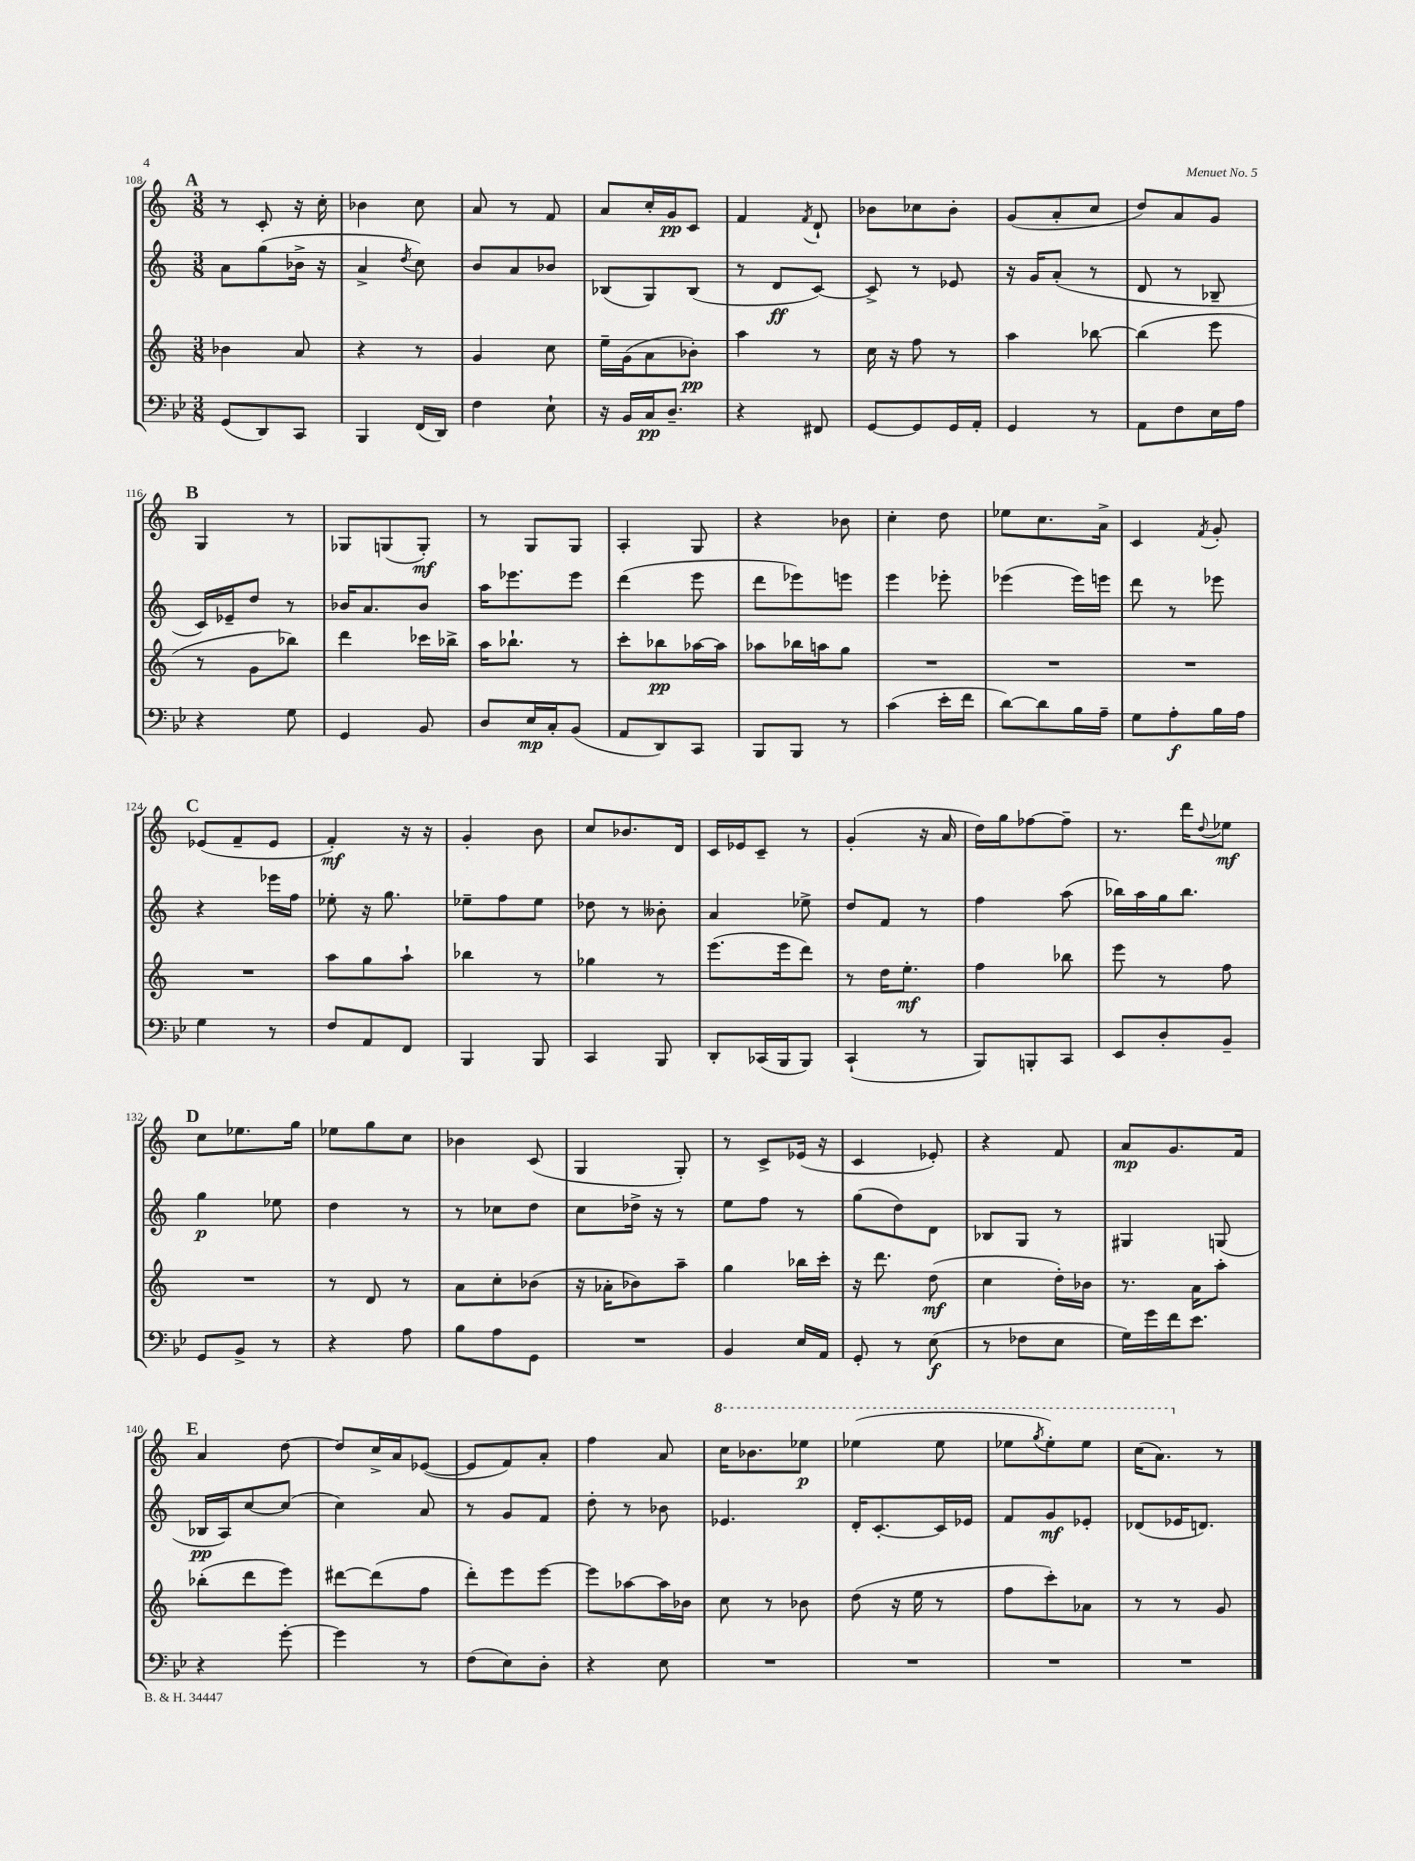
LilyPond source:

<<
\new StaffGroup <<
\new Staff = "s0" {
    \clef treble \key c \major \numericTimeSignature \time 3/8
    \mark \markup { \bold "A" } r8 c'8-. r16 c''16-. |
    bes'4 c''8 |
    a'8 r8 f'8 |
    a'8 c''16-. g'16\pp c'8 |
    f'4 \acciaccatura { f'8 } d'8-! |
    bes'8 ces''8 bes'8-. |
    g'8( a'8-. c''8 |
    d''8) a'8 g'8 |
    \mark \markup { \bold "B" } g4 r8 |
    ges8 g8( g8-.\mf) |
    r8 g8 g8 |
    a4-. g8 |
    r4 bes'8 |
    c''4-. d''8 |
    ees''8 c''8. a'16-> |
    c'4 \acciaccatura { f'8 } g'8-. |
    \mark \markup { \bold "C" } ees'8( f'8-- ees'8 |
    f'4-.\mf) r16 r16 |
    g'4-. b'8 |
    c''8 bes'8. d'16 |
    c'16 ees'16 c'8-- r8 |
    g'4-.( r16 a'16 |
    d''16) g''16 fes''8~ fes''8-- |
    r8. d'''16 \appoggiatura { d''8 } ees''8\mf |
    \mark \markup { \bold "D" } c''8 ees''8. g''16 |
    ees''8 g''8 c''8 |
    bes'4 c'8( |
    g4 g8-.) |
    r8 c'8-> ees'16( r16 |
    c'4 ees'8-.) |
    r4 f'8 |
    a'8\mp g'8. f'16 |
    \mark \markup { \bold "E" } a'4 d''8~ |
    d''8 c''16-> a'16 ees'8~( |
    ees'8 f'8) a'8-. |
    f''4 a'8 |
    \ottava #1 c'''16 bes''8. ees'''8\p |
    ees'''4( ees'''8 |
    ees'''8 \acciaccatura { g'''8 } ees'''8-.) ees'''8 |
    c'''16( a''8.) \ottava #0 r8 \bar "|." |
}
\new Staff = "s1" {
    \clef treble \key c \major \numericTimeSignature \time 3/8
    \mark \markup { \bold "A" } a'8 g''8( bes'16-> r16 |
    a'4-> \acciaccatura { d''8 } c''8) |
    b'8 a'8 bes'8 |
    bes8( g8) bes8( |
    r8 d'8\ff c'8~) |
    c'8-> r8 ees'8 |
    r16 g'16 a'8-.( r8 |
    d'8 r8 bes8-- |
    \mark \markup { \bold "B" } c'16) ees'16-- d''8 r8 |
    bes'16 a'8. bes'8 |
    a''16 ees'''8. ees'''8 |
    d'''4( e'''8 |
    d'''8 ees'''8) e'''8 |
    e'''4 ees'''8-. |
    ees'''4( ees'''16) e'''16 |
    d'''8 r8 ees'''8 |
    \mark \markup { \bold "C" } r4 ees'''16 f''16 |
    ees''8-. r16 g''8. |
    ees''8-- f''8 ees''8 |
    des''8 r8 beses'8-. |
    a'4 ees''8-> |
    d''8 f'8 r8 |
    f''4 a''8( |
    bes''16) a''16 g''16 bes''8. |
    \mark \markup { \bold "D" } g''4\p ees''8 |
    d''4 r8 |
    r8 ces''8 d''8 |
    c''8 des''16-> r16 r8 |
    e''8 f''8 r8 |
    g''8( d''8) d'8 |
    bes8 g8 r8 |
    gis4 g8( |
    \mark \markup { \bold "E" } bes16\pp a16) c''8~ c''8( |
    c''4) a'8 |
    r8 g'8 f'8 |
    d''8-. r8 bes'8 |
    ees'4. |
    d'16-. c'8.~-. c'16 ees'16 |
    f'8 g'8\mf ees'8-. |
    des'8( ees'16 d'8.) \bar "|." |
}
\new Staff = "s2" {
    \clef treble \key c \major \numericTimeSignature \time 3/8
    \mark \markup { \bold "A" } bes'4 a'8 |
    r4 r8 |
    g'4 c''8 |
    e''16-- g'16( a'8 bes'8-.\pp) |
    a''4 r8 |
    c''16 r16 f''8 r8 |
    a''4 bes''8~ |
    bes''4( e'''8 |
    \mark \markup { \bold "B" } r8 g'8 bes''8) |
    d'''4 ces'''16 bes''16-> |
    a''16 bes''8.-! r8 |
    c'''8-. bes''8\pp aes''16~ aes''16 |
    aes''8 bes''16 a''16 g''8 |
    R4. |
    R4. |
    R4. |
    \mark \markup { \bold "C" } R4. |
    a''8 g''8 a''8-! |
    bes''4 r8 |
    ges''4 r8 |
    e'''8.( e'''16 d'''8) |
    r8 d''16 e''8.-.\mf |
    f''4 bes''8 |
    e'''8 r8 f''8 |
    \mark \markup { \bold "D" } R4. |
    r8 d'8 r8 |
    a'8 c''8-. bes'8( |
    r16 aes'16-. bes'8) a''8-- |
    g''4 bes''16 c'''16-. |
    r16 d'''8. d''8\mf( |
    c''4 d''16-.) bes'16 |
    r8. a'16 a''8-. |
    \mark \markup { \bold "E" } bes''8-.( d'''8 e'''8) |
    dis'''8~ dis'''8( f''8 |
    d'''8-.) e'''8 e'''8~ |
    e'''8 aes''8~ aes''16 bes'16 |
    c''8 r8 bes'8 |
    d''8( r16 e''16 r8 |
    f''8 c'''8-.) aes'8 |
    r8 r8 g'8 \bar "|." |
}
\new Staff = "s3" {
    \clef bass \key bes \major \numericTimeSignature \time 3/8
    \mark \markup { \bold "A" } g,8( d,8) c,8 |
    bes,,4 f,16( d,16) |
    f4 ees8-! |
    r16 bes,16 c16\pp d8.-- |
    r4 fis,8 |
    g,8~ g,8 g,16 a,16-. |
    g,4 r8 |
    a,8 f8 ees16 a16 |
    \mark \markup { \bold "B" } r4 g8 |
    g,4 bes,8 |
    d8 ees16\mp c16-. bes,8( |
    a,8 d,8) c,8 |
    bes,,8 bes,,8 r8 |
    c'4( ees'16-. f'16 |
    d'8~) d'8 bes16 a16-- |
    g8 a8-.\f bes16 a16 |
    \mark \markup { \bold "C" } g4 r8 |
    f8 a,8 f,8 |
    bes,,4 bes,,8 |
    c,4 bes,,8 |
    d,8-. ces,16( bes,,16 bes,,8) |
    c,4-!( r8 |
    bes,,8) b,,8-. c,8 |
    ees,8 d8-. bes,8-- |
    \mark \markup { \bold "D" } g,8 bes,8-> r8 |
    r4 a8 |
    bes8 a8 g,8 |
    R4. |
    bes,4 ees16 a,16 |
    g,8-. r8 ees8\f( |
    r8 fes8 ees8 |
    g16) g'16 f'16 ees'8. |
    \mark \markup { \bold "E" } r4 g'8~-. |
    g'4 r8 |
    f8( ees8) d8-. |
    r4 ees8 |
    R4. |
    R4. |
    R4. |
    R4. \bar "|." |
}
>>
>>
\layout { \context { \Score currentBarNumber = #108 } }
